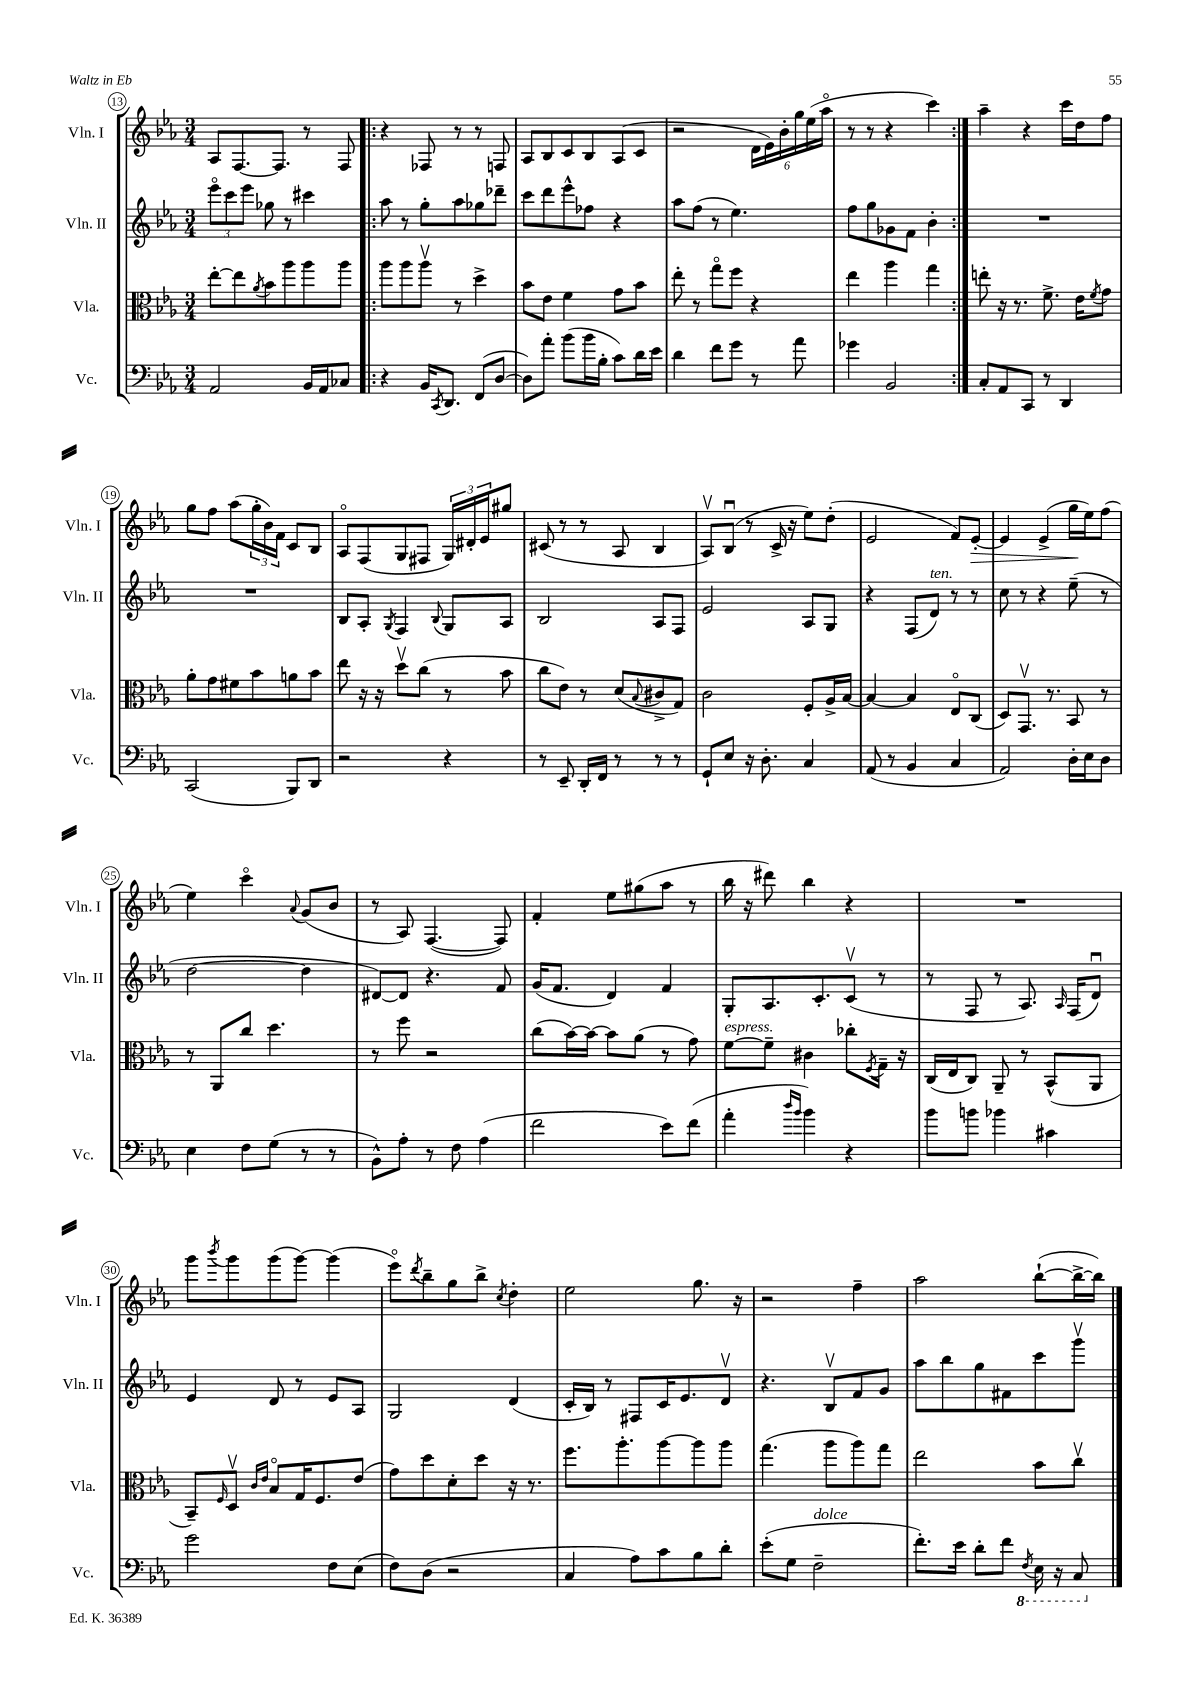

**kern	**kern	**kern	**kern
*staff4	*staff3	*staff2	*staff1
*clefF4	*clefC3	*clefG2	*clefG2
*k[b-e-a-]	*k[b-e-a-]	*k[b-e-a-]	*k[b-e-a-]
*M3/4	*M3/4	*M3/4	*M3/4
2AA-	[8ee-'	12eee-o	8A-
.	.	12ccc	.
.	8ee-]	.	[8.F
.	.	12eee-	.
.	8qa-	.	.
.	8b-	8gg-	.
.	.	.	8.F]
.	8aa-	8r	.
16BB-	8aa-	4ccc#	8r
16AA-	.	.	.
8C-	8aa-	.	8F
=!|:	=!|:	=!|:	=!|:
4r	8aa-	8aa-	4r
.	8aa-	8r	.
16BB-	8aa-v	8gg'	8F-
8qCC	.	.	.
8.DD	.	.	.
.	8r	8aa-	8r
(8FF	4dd^	8gg-	8r
[8D	.	8ddd-~	8F
=	=	=	=
8D])	8b-	8ccc	8A-
8a-'	8e-	8ddd	8B-
(8b-	4f	8eee-^^	8c
16b-	.	8ff-	8B-
16B-'	.	.	.
8c)	8g	4r	(8A-
16d	8b-	.	8c
16e-	.	.	.
=	=	=	=
4d	8ee-'	8aa-	2r
.	8r	(8ff	.
8f	8ggo	8r	.
8g	8ff	4.ee-)	.
8r	4r	.	24d
.	.	.	24e-)
.	.	.	24b-'
8a-	.	.	24gg
.	.	.	(24ee-
.	.	.	24aa-o
=	=	=	=
4g-	4ee-	8ff	8r
.	.	8gg	8r
2BB-	4aa-	8g-	4r
.	.	8f	.
.	4gg	4b-'	4ccc)
=:|!	=:|!	=:|!	=:|!
8C'	8ee'	2.r	4aa-~
8AA-	16r	.	.
.	8.r	.	.
8CC	.	.	4r
8r	8.f^	.	.
4DD	.	.	16ccc
.	16e-	.	16dd
.	8qf	.	.
.	8g	.	8ff
=	=	=	=
(2CC	8a-'	2.r	8gg
.	8g	.	8ff
.	8f#	.	(8aa-
.	8b-	.	24gg'
.	.	.	24b-)
.	.	.	24f
8BBB-)	8a	.	8c
8DD	8b-	.	8B-
=	=	=	=
2r	8ee-	8B-	8A-o
.	16r	8A-'	(8F
.	16r	.	.
.	.	8qG	.
.	8ddv	4F	8G
.	(8cc	.	8F#
.	.	8qqB-	.
4r	8r	8G	24G)
.	.	.	24d#'
.	.	.	24e-
.	8b-	8A-	8gg#
=	=	=	=
8r	8cc	2B-	(8c#
8EE-~	8e-)	.	8r
16DD'	8r	.	8r
16FF	.	.	.
8r	(8d	.	8A-
.	8qqB-	.	.
8r	8c#^	8A-	4B-
8r	8G)	8F	.
=	=	=	=
8GG`	2c	2e-	8A-v)
8E-	.	.	(8B-u
16r	.	.	8r
8.D'	.	.	.
.	.	.	16c^
.	.	.	16r
4C	8F'	8A-	8ee-)
.	16A-^	8G	(8dd'
.	[16B-	.	.
=	=	=	=
(8AA-	4B-_	4r	2e-
8r	.	.	.
4BB-	4B-]	(8F	.
.	.	8d)	.
4C	8E-o	8r	8f)
.	(8C	8r	[8e-'
=	=	=	=
2AA-)	8D)	8cc	4e-]
.	8.GGv	8r	.
.	.	4r	(4e-^
.	8.r	.	.
16D'	8BB-	(8ee-~	16gg
16E-	.	.	16ee-)
8D	8r	8r	(8ff
=	=	=	=
4E-	8r	[2dd	4ee-)
.	8AA-	.	.
8F	8cc	.	4ccco
(8G	4.dd	.	.
.	.	.	8qqa-
8r	.	4dd]	(8g
8r	.	.	8b-
=	=	=	=
8BB-^^)	8r	[8d#)	8r
8A-'	8ff	8d#]	8A-)
8r	2r	4.r	([4.F
8F	.	.	.
(4A-	.	.	.
.	.	8f	8F])
=	=	=	=
2f	(8cc	(16g	4f'
.	.	8.f	.
.	[16b-)	.	.
.	16b-_	.	.
.	8b-]	4d)	8ee-
.	(8a-	.	(8gg#
8e-)	8r	4f	8aa-
(8f	8g)	.	8r
=	=	=	=
4a-'	[8f	8G'	16bb-
.	.	.	16r
.	8f~]	8.A-	8ddd#)
16qqdd	.	.	.
16qqb-	.	.	.
4b-)	4c#	.	4bb-
.	.	8.c'	.
4r	8cc-'	(8cv	4r
.	8qF	.	.
.	16G~	8r	.
.	16r	.	.
=	=	=	=
8b-	(16C	8r	2.r
.	16E-	.	.
8b	8C)	8F	.
4b-	8AA-~	8r	.
.	8r	8.A-)	.
4c#	(8BB-^^	.	.
.	.	16qqA-	.
.	.	(16F	.
.	8AA-	8du)	.
=	=	=	=
2g	8BB-~)	4e-	8ggg
.	16qqF	.	8qbbb-
.	8Dv	.	8ggg
.	16qqc	.	.
.	16qqe-	.	.
.	8B-o	8d	(8ggg
.	16G	8r	[8ggg)
.	8.F	.	.
8F	.	8e-	(4ggg]
(8E-	(8e-	8A-	.
=	=	=	=
8F)	8g)	2G	8eee-o)
.	.	.	8qddd
(8D	8dd	.	8bb-~
2r	8d'	.	8gg
.	8dd	.	8bb-^
.	.	.	8qcc
.	16r	(4d	4dd'
.	8.r	.	.
=	=	=	=
4C	8.ff	16c'	2ee-
.	.	16B-)	.
.	.	8r	.
.	8.aa-'	.	.
8A-)	.	8F#	.
8c	[8aa-	16c	.
.	.	8.e-	.
8B-	8aa-]	.	8.gg
8d'	8aa-	8dv	.
.	.	.	16r
=	=	=	=
(8e-'	(4.gg	4.r	2r
8G	.	.	.
2F~	.	.	.
.	8aa-	8B-v	.
.	8aa-)	8f	4ff~
.	8gg	8g	.
=	=	=	=
8.f')	2ee-	8aa-	2aa-
.	.	8bb-	.
16e-	.	.	.
8d'	.	8gg	.
8f	.	8f#	.
8qFF	.	.	.
16EE-	8b-	8ccc	([8bb-`
16r	.	.	.
8CC	8ccv	8gggv	16bb-^_
.	.	.	16bb-])
==	==	==	==
*-	*-	*-	*-
